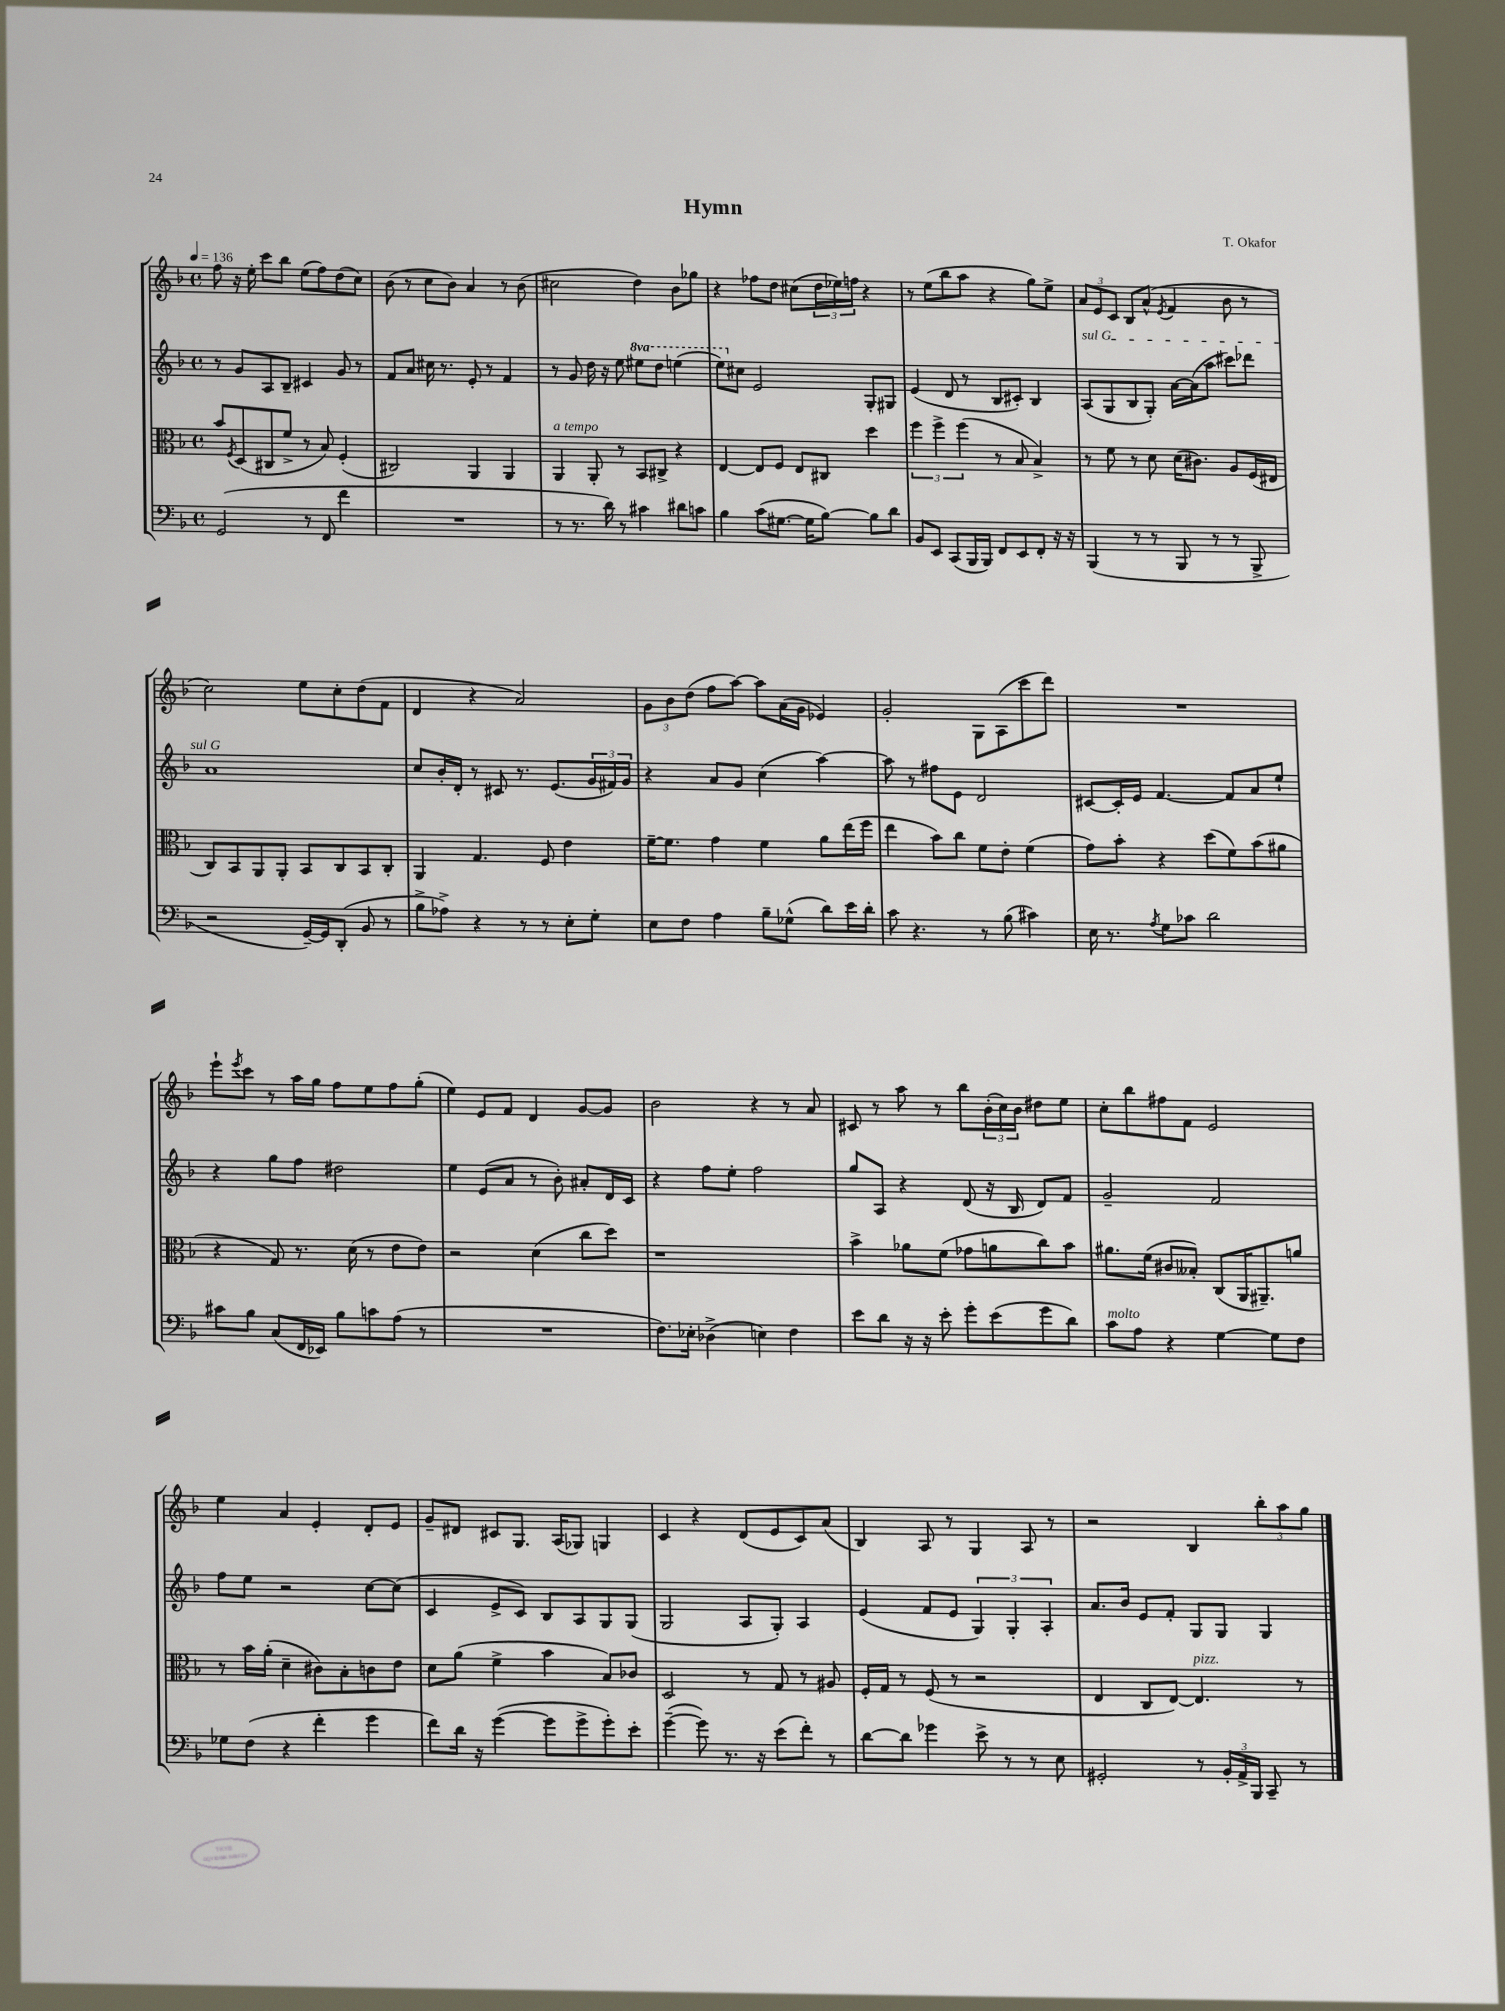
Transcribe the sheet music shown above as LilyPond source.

\header { title = "Hymn" composer = "T. Okafor" }
<<
\new StaffGroup <<
\new Staff = "s0" {
    \clef treble \key f \major \defaultTimeSignature \time 4/4 \tempo 4 = 136
    f''8 r16 e''16-. c'''8 bes''8 e''8( f''8) d''8( c''8) |
    bes'8( r8 c''8 bes'8) a'4 r8 bes'8( |
    cis''2 d''4) bes'8 ges''8 |
    r4 fes''8 d''8 cis''8( \tuplet 3/2 { d''16 ees''16) f''16 } r4 |
    r8 e''8( bes''8 a''8 r4 g''8) e''8-> |
    \tuplet 3/2 { a'8 e'8 c'8 } bes8 a'8-^( \acciaccatura { e'8 } f'4 bes'8 r8 |
    c''2) e''8 c''8-. d''8( f'8 |
    d'4 r4 a'2) |
    \tuplet 3/2 { g'8 bes'8 d''8( } f''8 a''8~) a''8 a'16( g'16 ees'4) |
    g'2-. g8 a8( c'''8 d'''8) |
    R1 |
    e'''8-! \acciaccatura { e'''8 } c'''8 r8 a''16 g''16 f''8 e''8 f''8 g''8-.( |
    e''4) e'8 f'8 d'4 g'8~ g'8 |
    bes'2 r4 r8 a'8 |
    cis'8 r8 a''8 r8 bes''8 \tuplet 3/2 { bes'16-.( c''16) bes'16 } dis''8 e''8 |
    c''8-. bes''8 fis''8 f'8 e'2 |
    e''4 a'4 e'4-. d'8-. e'8 |
    g'8-- dis'8 cis'8 g8. a16( ges8) g4 |
    c'4 r4 d'8( e'8 c'8) a'8( |
    bes4) a8 r8 g4 a8 r8 |
    r2 bes4 \tuplet 3/2 { bes''8-. a''8 g''8 } \bar "|." |
}
\new Staff = "s1" {
    \clef treble \key f \major \defaultTimeSignature \time 4/4 \set Staff.ottavationMarkups = #ottavation-simple-ordinals
    r8 g'8 a8 bes8-- cis'4 g'8 r8 |
    f'8 a'8 cis''16 r8. e'8-. r8 f'4 |
    r8 g'8 d''16 r16 e''8 \ottava #1 eis'''8 d'''8 e'''4( |
    e'''8) \ottava #0 cis''8 e'2 g8-. gis8 |
    e'4( d'8 r8 bes8 cis'8-.) bes4 |
    \once \override TextSpanner.bound-details.left.text = \markup { \italic "sul G" } a8\startTextSpan( g8 bes8 g8-.) a'16~ a'16( a''8 cis'''8) des'''8 |
    a'1\stopTextSpan |
    c''8 bes'16-. d'16-. r8 cis'8 r8. e'8.( \tuplet 3/2 { g'16 fis'16) g'16 } |
    r4 a'8 g'8 c''4( a''4~) |
    a''8 r8 fis''8 e'8 d'2 |
    cis'8~ cis'16-. e'16 f'4.~ f'8 a'8 e''8-! |
    r4 g''8 f''8 dis''2 |
    e''4 e'8( a'8 r8 bes'8-.) ais'8-. d'16 c'16 |
    r4 f''8 e''8-. f''2 |
    g''8 a8 r4 d'8( r16 bes16 d'8) f'8 |
    g'2-- f'2 |
    f''8 e''8 r2 c''8~ c''8( |
    c'4 e'8-> c'8) bes8 a8 g8 g8( |
    g2 a8 g8-.) a4 |
    e'4( f'8 e'8 \tuplet 3/2 { g4) g4-. a4-. } |
    a'8. bes'16 e'8 f'8-. g8 g8 g4 \bar "|." |
}
\new Staff = "s2" {
    \clef alto \key f \major \defaultTimeSignature \time 4/4
    bes'8 \acciaccatura { f8 } d8( cis8 f'8-> r8 bes8) f4-.( |
    cis2) a,4 a,4 |
    a,4^\markup { \italic "a tempo" } a,8-. r8 bes,8 cis8-> r4 |
    e4~ e8 f8 e8 cis8 d''4 |
    \tuplet 3/2 { f''4 f''4-> f''4( } r8 bes8 bes4->) |
    r8 f'8 r8 d'8 d'16( cis'8.) a8 f16( eis16 |
    c8) bes,8 a,8 a,8-. bes,8 c8 bes,8 c8-. |
    a,4 g4. f8 e'4 |
    f'16~-- f'8. g'4 f'4 a'8 e''16( f''16 |
    e''4 bes'8) c''8 f'8 e'8-. f'4( |
    g'8) bes'8-. r4 d''8( f'8) bes'8( ais'8 |
    r4 g8) r8. d'16( r8 e'8 e'8) |
    r2 d'4( c''8 d''8) |
    r1 |
    bes'4-> aes'8 f'8( ges'8 a'8 c''8) bes'8 |
    ais'8. f'16( cis'8 beses8-.) c8( a,16 ais,8.--) a'8 |
    r8 bes'16 a'16-.( d'4-- cis'8) bes8-. c'8 e'8 |
    d'8 a'8( f'4-> bes'4 bes8) ces'8 |
    d2 r8 g8 r8 ais8 |
    f16-. g16 r8 f8( r8 r2 |
    e4 c8 e8~) e4.^\markup { \italic "pizz." } r8 \bar "|." |
}
\new Staff = "s3" {
    \clef bass \key f \major \defaultTimeSignature \time 4/4
    g,2( r8 f,8 f'4 |
    R1 |
    r8 r8. d'16) r8 cis'4 dis'8 c'8 |
    bes4 c'8( gis8.~ gis16 bes8~) bes8 d'8 |
    bes,8 e,8 c,8( bes,,16 bes,,16) f,8 e,8 f,8-. r16 r16 |
    bes,,4( r8 r8 bes,,8 r8 r8 bes,,8-> |
    r2 g,16~--) g,16 d,8-.( bes,8 r8 |
    bes8-> aes8->) r4 r8 r8 e8-. g8-. |
    e8 f8 a4 bes8-- ges8-^( d'8) e'16 d'16-. |
    c'8 r4. r8 bes8( cis'4) |
    e16 r8. \acciaccatura { a8 } g8 ces'8 d'2 |
    cis'8 bes8 c8( f,16 ees,16) bes8 c'8 a8( r8 |
    R1 |
    f8.) ees16-. des4->( e4) f4 |
    e'8 d'8 r16 r16 e'8-. g'8-. e'8( g'8 d'8) |
    c'8^\markup { \italic "molto" } a8 r4 g4~ g8 f8 |
    ges8 f8( r4 f'4-. g'4 |
    f'8) d'16 r16 g'4~( g'8 g'8-> g'8-.) e'8-. |
    g'4~--( g'8) r8. r16 e'8( f'8-.) r8 |
    d'8~ d'8 ges'4 e'8-> r8 r8 e8 |
    gis,2-. r8 \tuplet 3/2 { bes,16-. a,16-> bes,,16 } c,8-- r8 \bar "|." |
}
>>
>>
\layout { \context { \Score \remove "Bar_number_engraver" } }
